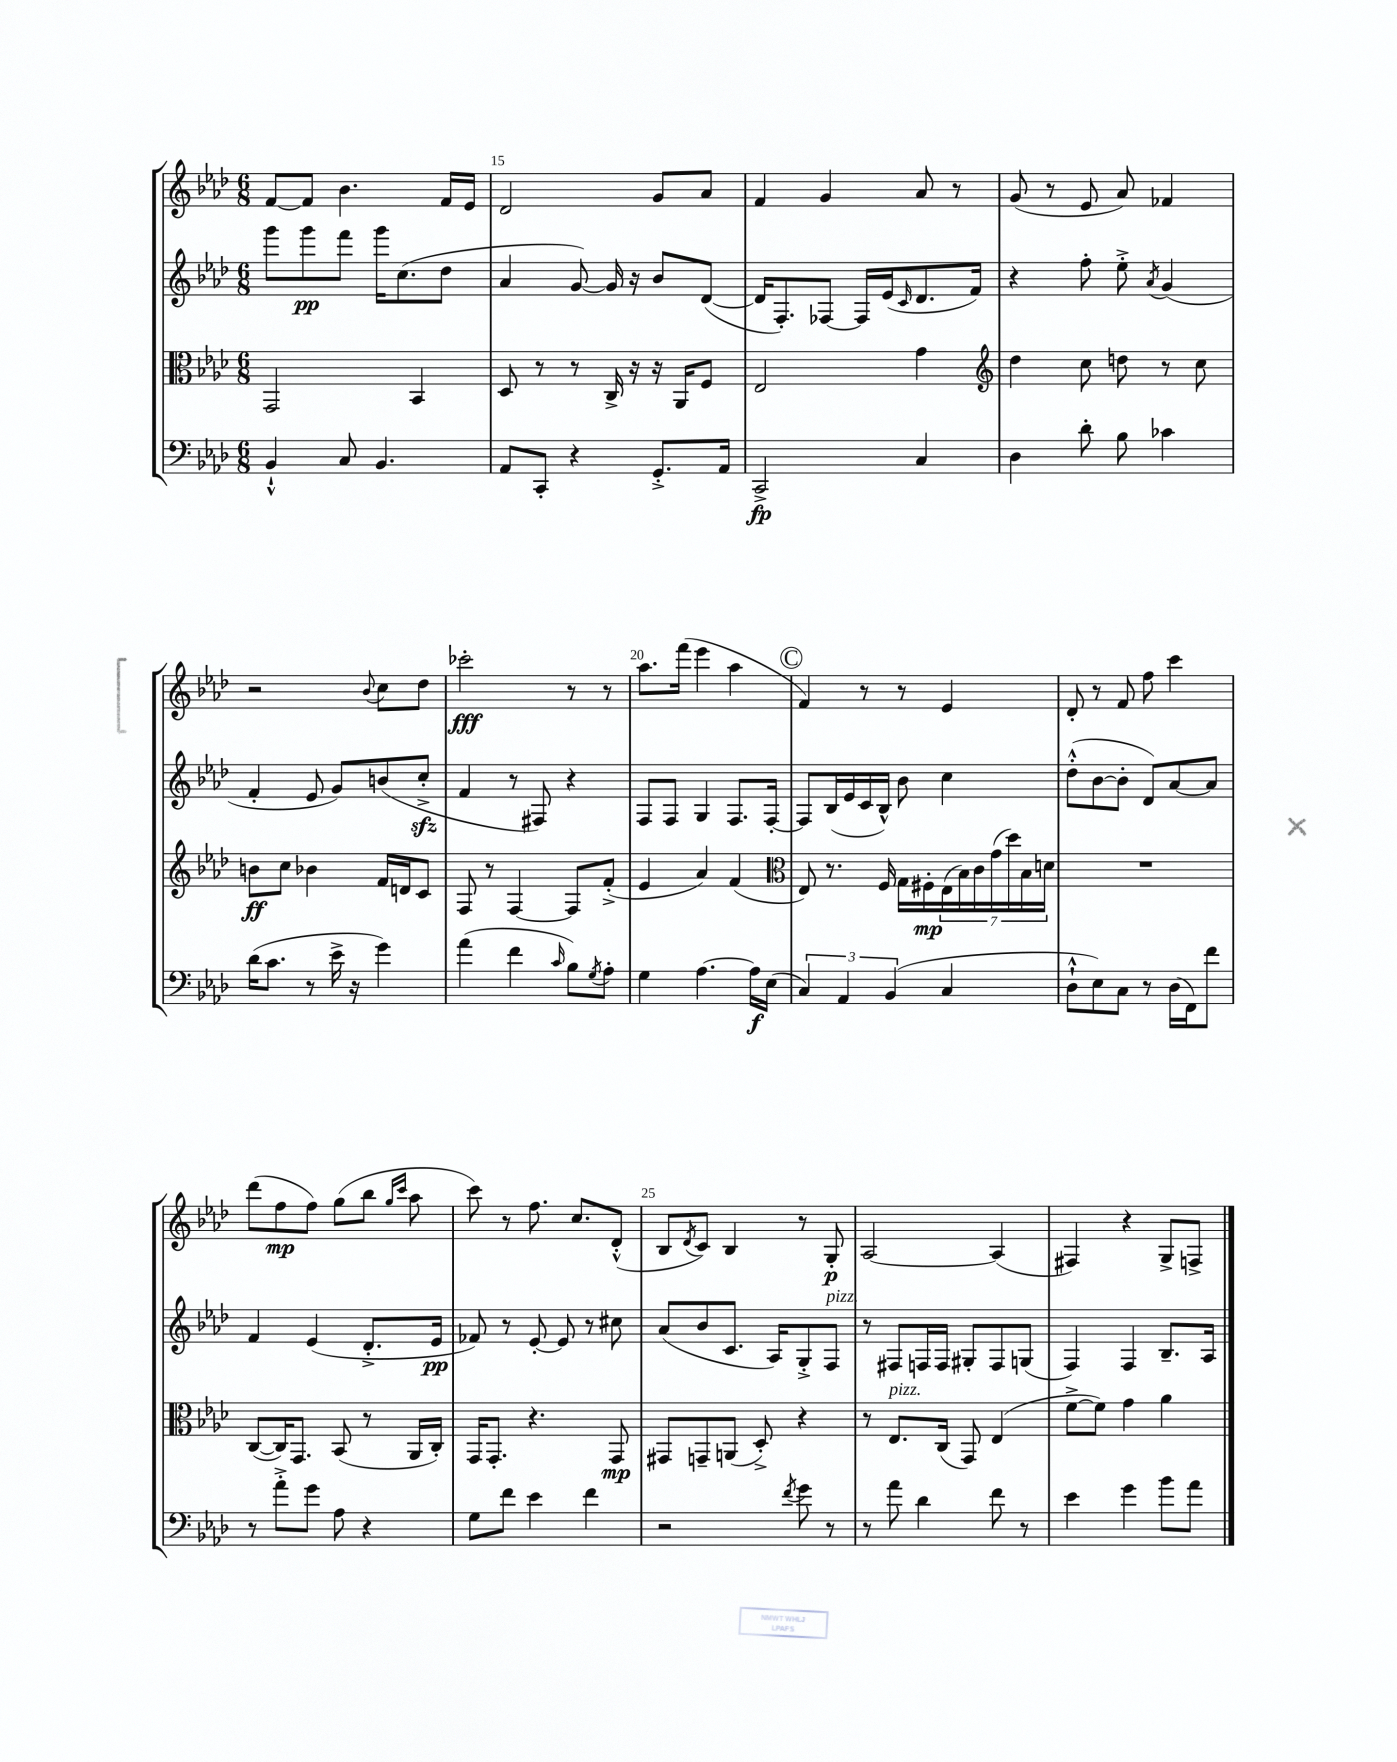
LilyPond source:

<<
\new StaffGroup <<
\new Staff = "s0" {
    \clef treble \key aes \major \numericTimeSignature \time 6/8
    f'8~ f'8 bes'4. f'16 ees'16 |
    des'2 g'8 aes'8 |
    f'4 g'4 aes'8 r8 |
    g'8( r8 ees'8 aes'8) fes'4 |
    r2 \appoggiatura { bes'8 } c''8 des''8 |
    ces'''2-.\fff r8 r8 |
    aes''8. f'''16( ees'''4 aes''4 |
    \mark \markup { \circle "C" } f'4) r8 r8 ees'4 |
    des'8-. r8 f'8 f''8 c'''4 |
    des'''8( f''8\mp f''8) g''8( bes''8 \grace { g''16 c'''16 } aes''8 |
    c'''8) r8 f''8. c''8. des'8-.-^( |
    bes8 \acciaccatura { des'8 } c'8) bes4 r8 g8-.\p |
    aes2~ aes4( |
    fis4) r4 g8-> f8-> \bar "|." |
}
\new Staff = "s1" {
    \clef treble \key aes \major \numericTimeSignature \time 6/8
    g'''8 g'''8\pp f'''8 g'''16 c''8.( des''8 |
    aes'4 g'8~) g'16 r16 bes'8 des'8~( |
    des'16 f8.-.) fes8~ fes16 ees'16( \grace { c'16 } des'8. f'16) |
    r4 f''8-. ees''8-.-> \acciaccatura { aes'8 } g'4( |
    f'4-. ees'8 g'8) b'8( c''8-.->\sfz |
    f'4 r8 fis8) r4 |
    f8 f8 g4 f8. f16~-. |
    \mark \markup { \circle "C" } f8 bes16( ees'16 c'16 bes16-^) bes'8 c''4 |
    des''8-.-^( bes'8~ bes'8-. des'8) aes'8~ aes'8 |
    f'4 ees'4( des'8.-.-> ees'16\pp |
    fes'8) r8 ees'8~-. ees'8 r8 cis''8 |
    aes'8( bes'8 c'8. aes16) g8-.-> f8^\markup { \italic "pizz." } |
    r8 fis8 f16 f16 gis8-. f8 g8( |
    f4) f4 bes8.-- aes16 \bar "|." |
}
\new Staff = "s2" {
    \clef alto \key aes \major \numericTimeSignature \time 6/8
    g,2 bes,4 |
    des8 r8 r8 c16-> r16 r16 aes,16 f8 |
    ees2 g'4 |
    \clef treble des''4 c''8 d''8 r8 c''8 |
    b'8\ff c''8 bes'4 f'16 d'16 c'8 |
    f8 r8 f4~ f8 f'8-.->( |
    ees'4 aes'4) f'4( |
    \mark \markup { \circle "C" } \clef alto ees8) r8. f16 g16 fis16-.\mp \tuplet 7/4 { ees16( bes16) c'16 g'16( des''16) bes16 d'16 } |
    R2. |
    c8~( c16) g,8. bes,8( r8 aes,16 c16-.) |
    g,16 g,8.-. r4. g,8\mp |
    gis,8 g,8-- a,8( des8-.->) r4 |
    r8 ees8.^\markup { \italic "pizz." } c16( g,8) ees4( |
    f'8~-> f'8) g'4 aes'4 \bar "|." |
}
\new Staff = "s3" {
    \clef bass \key aes \major \numericTimeSignature \time 6/8
    bes,4-!-^ c8 bes,4. |
    aes,8 c,8-. r4 g,8.-.-> aes,16 |
    c,2->\fp c4 |
    des4 des'8-. bes8 ces'4 |
    des'16( c'8. r8 ees'16-> r16 g'4) |
    aes'4( f'4 \grace { c'16 } bes8) \acciaccatura { g8 } aes8-. |
    g4 aes4.~ aes16\f ees16( |
    \mark \markup { \circle "C" } \tuplet 3/2 { c4) aes,4 bes,4( } c4 |
    des8-!-^ ees8) c8 r8 des16( f,16) f'8 |
    r8 aes'8-.-> g'8 aes8 r4 |
    g8 f'8 ees'4 f'4 |
    r2 \acciaccatura { f'8 } g'8 r8 |
    r8 aes'8 des'4 f'8 r8 |
    ees'4 g'4 bes'8 aes'8 \bar "|." |
}
>>
>>
\layout { \context { \Score currentBarNumber = #14 \override BarNumber.break-visibility = ##(#f #t #t) barNumberVisibility = #(every-nth-bar-number-visible 5) } }
